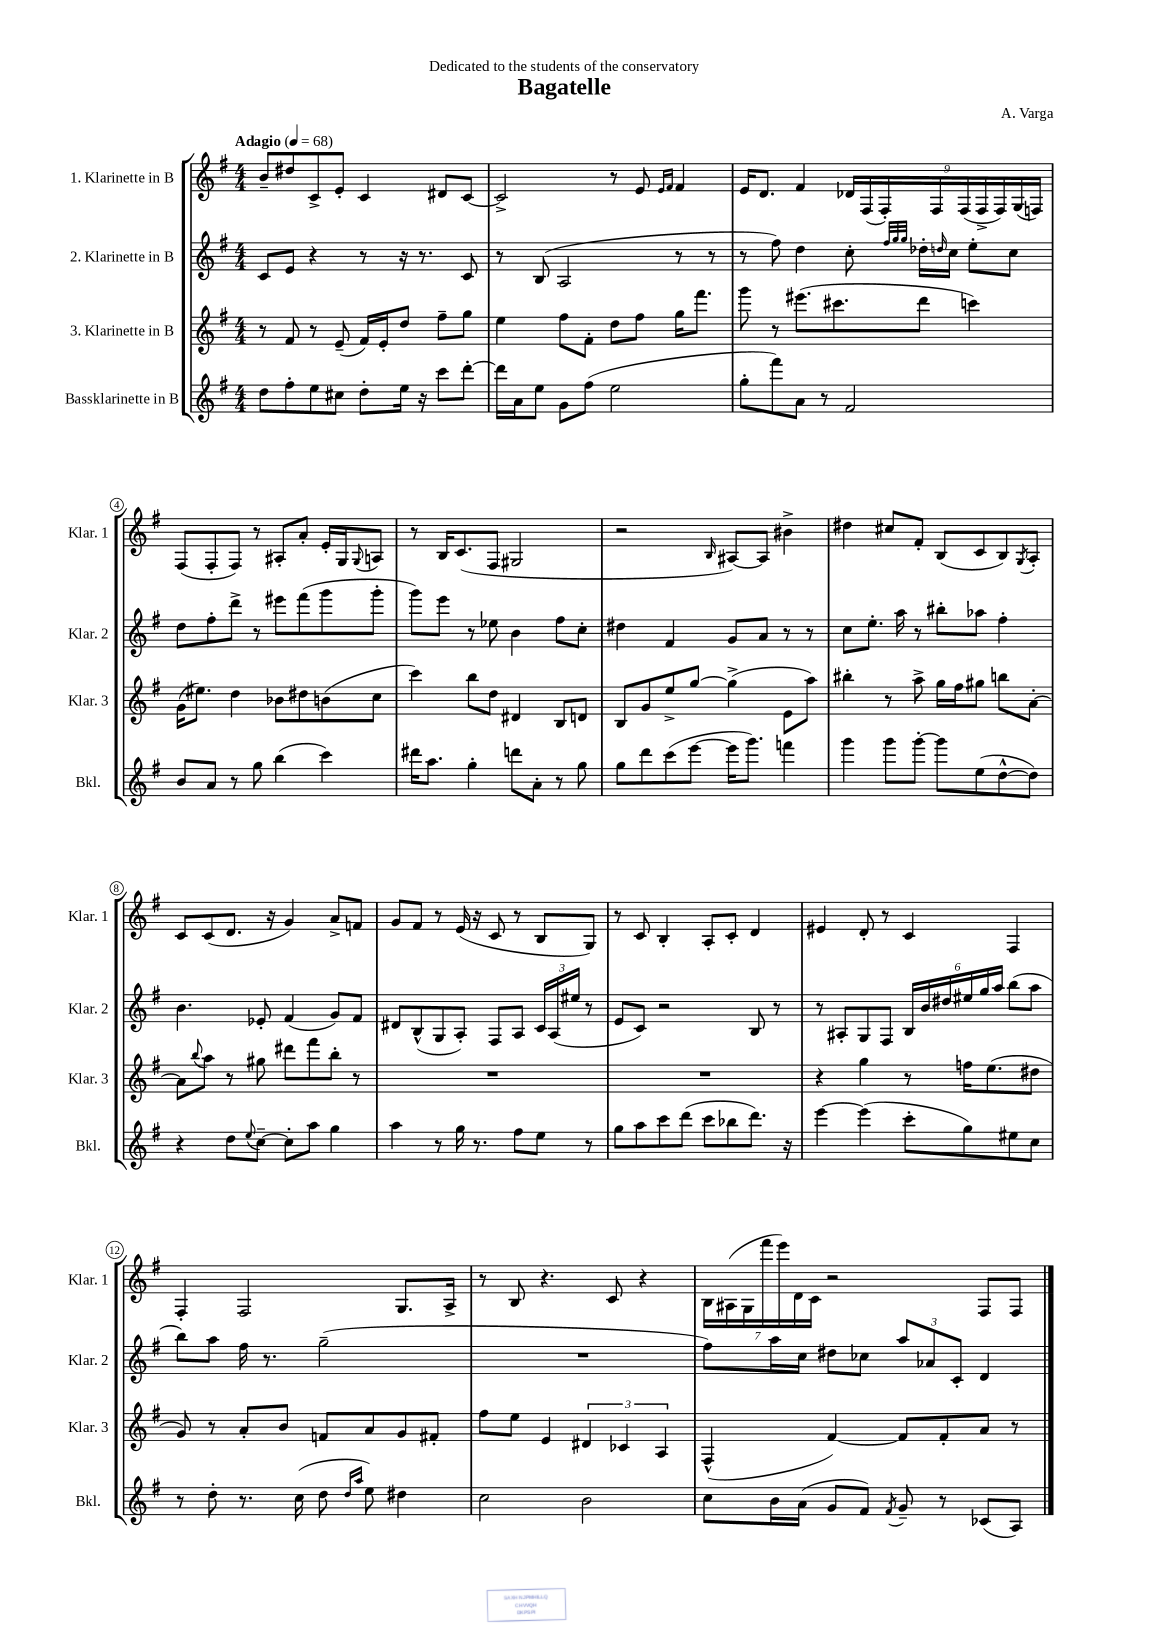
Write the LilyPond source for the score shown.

\header { title = "Bagatelle" composer = "A. Varga" dedication = "Dedicated to the students of the conservatory" }
<<
\new StaffGroup <<
\new Staff = "s0" \with { instrumentName = "1. Klarinette in B" shortInstrumentName = "Klar. 1" } {
    \clef treble \key g \major \numericTimeSignature \time 4/4 \tempo "Adagio" 4 = 68
    b'8-- dis''8 c'8-> e'8-. c'4 dis'8 c'8~ |
    c'2-> r8 e'8 \grace { e'16 fis'16 } fis'4 |
    e'16 d'8. fis'4 \tuplet 9/8 { des'16 fis16( fis16-.) fis16 fis16( fis16-> fis16) g16( f16) } |
    fis8( fis8-. fis8) r8 ais8-. a'8-. e'16-. g16 \appoggiatura { g8 } a8 |
    r8 b16 c'8.( fis8 gis2 |
    r2 \grace { b16 } ais8~) ais8 bis'4-> |
    dis''4 cis''8 fis'8-. b8( c'8 b8) \acciaccatura { g8 } a8-. |
    c'8 c'8( d'8. r16 g'4) a'8-> f'8 |
    g'8 fis'8 r8 e'16( r16 c'8 r8 b8 g8) |
    r8 c'8 b4-. a8-. c'8-. d'4 |
    eis'4 d'8-. r8 c'4 fis4 |
    fis4-. fis2 g8. a16-> |
    r8 b8 r4. c'8 r4 |
    \tuplet 7/4 { b16 ais16( g16 fis'''16 e'''16) d'16 c'16 } r2 fis8 fis8 \bar "|." |
}
\new Staff = "s1" \with { instrumentName = "2. Klarinette in B" shortInstrumentName = "Klar. 2" } {
    \clef treble \key g \major \numericTimeSignature \time 4/4
    c'8 e'8 r4 r8 r16 r8. c'8 |
    r8 b8( a2 r8 r8 |
    r8 fis''8) d''4 c''8-. \grace { fis''32 g''32 g''32 } des''16-. \grace { d''16 } c''16 e''8-. c''8 |
    d''8 fis''8-. d'''8-> r8 eis'''8 fis'''8( g'''8 g'''8-. |
    g'''8) e'''8 r8 ees''8 b'4 fis''8 c''8-. |
    dis''4 fis'4 g'8 a'8 r8 r8 |
    c''8 e''8.-. a''16 r8 bis''8-. aes''8 fis''4-. |
    b'4. ees'8-. fis'4( g'8) fis'8 |
    dis'8 b8-^( g8 a8-.) fis8 a8 \tuplet 3/2 { c'16 a16( eis''16 } r8 |
    e'8 c'8) r2 b8 r8 |
    r8 ais8-. g8 fis8 \tuplet 6/4 { b16 b'16 dis''16 eis''16 g''16 a''16 } b''8( a''8 |
    b''8) a''8 fis''16 r8. g''2--( |
    R1 |
    fis''8) a''16 c''16 dis''8 ces''8 \tuplet 3/2 { a''8 aes'8 c'8-. } d'4 \bar "|." |
}
\new Staff = "s2" \with { instrumentName = "3. Klarinette in B" shortInstrumentName = "Klar. 3" } {
    \clef treble \key g \major \numericTimeSignature \time 4/4
    r8 fis'8 r8 e'8--( fis'16) e'16-. d''8 fis''8-- g''8 |
    e''4 fis''8 fis'8-. d''8 fis''8 g''16 fis'''8. |
    g'''8 r8 eis'''8.( cis'''8. d'''8 c'''4) |
    g'16( eis''8.) d''4 bes'8 dis''8 b'8( c''8 |
    c'''4) b''8 d''8 dis'4 b8 d'8 |
    b8 g'8 e''8-> g''8~ g''4->( e'8 a''8) |
    bis''4-. r8 a''8-> g''16 fis''16 gis''8 b''8 a'8~-. |
    a'8 \appoggiatura { b''8 } a''8 r8 gis''8 dis'''8 fis'''8 b''8-. r8 |
    R1 |
    R1 |
    r4 g''4 r8 f''16 e''8.( dis''8 |
    g'8) r8 a'8-. b'8 f'8 a'8 g'8 fis'8-. |
    fis''8 e''8 e'4 \tuplet 3/2 { dis'4 ces'4 a4 } |
    fis4-^( fis'4~) fis'8 fis'8-. a'8 r8 \bar "|." |
}
\new Staff = "s3" \with { instrumentName = "Bassklarinette in B" shortInstrumentName = "Bkl." } {
    \clef treble \key g \major \numericTimeSignature \time 4/4
    d''8 fis''8-. e''8 cis''8 d''8-. e''16 r16 c'''8 d'''8~-. |
    d'''16 a'16 e''8 g'8 fis''8( e''2 |
    g''8-. fis'''8) a'8 r8 fis'2 |
    b'8 a'8 r8 g''8 b''4( c'''4) |
    dis'''16 a''8. g''4-. d'''8 a'8-. r8 g''8 |
    g''8 d'''8 c'''8( e'''8~ e'''16 g'''8.) f'''4 |
    g'''4 g'''8 g'''8~-. g'''8 e''8( d''8~-^ d''8) |
    r4 d''8 \appoggiatura { e''8 } c''8~-- c''8-. a''8 g''4 |
    a''4 r8 g''16 r8. fis''8 e''8 r8 |
    g''8 a''8 c'''8 d'''8( c'''8 bes''8 d'''8.) r16 |
    e'''4~ e'''4( c'''8-. g''8) eis''8 c''8 |
    r8 d''8-. r8. c''16( d''8 \grace { d''16 a''16 } e''8) dis''4 |
    c''2 b'2 |
    c''8 b'16 a'16( g'8 fis'8) \acciaccatura { fis'8 } g'8-- r8 ces'8( a8) \bar "|." |
}
>>
>>
\layout { \context { \Score \override BarNumber.stencil = #(make-stencil-circler 0.1 0.3 ly:text-interface::print) } }
